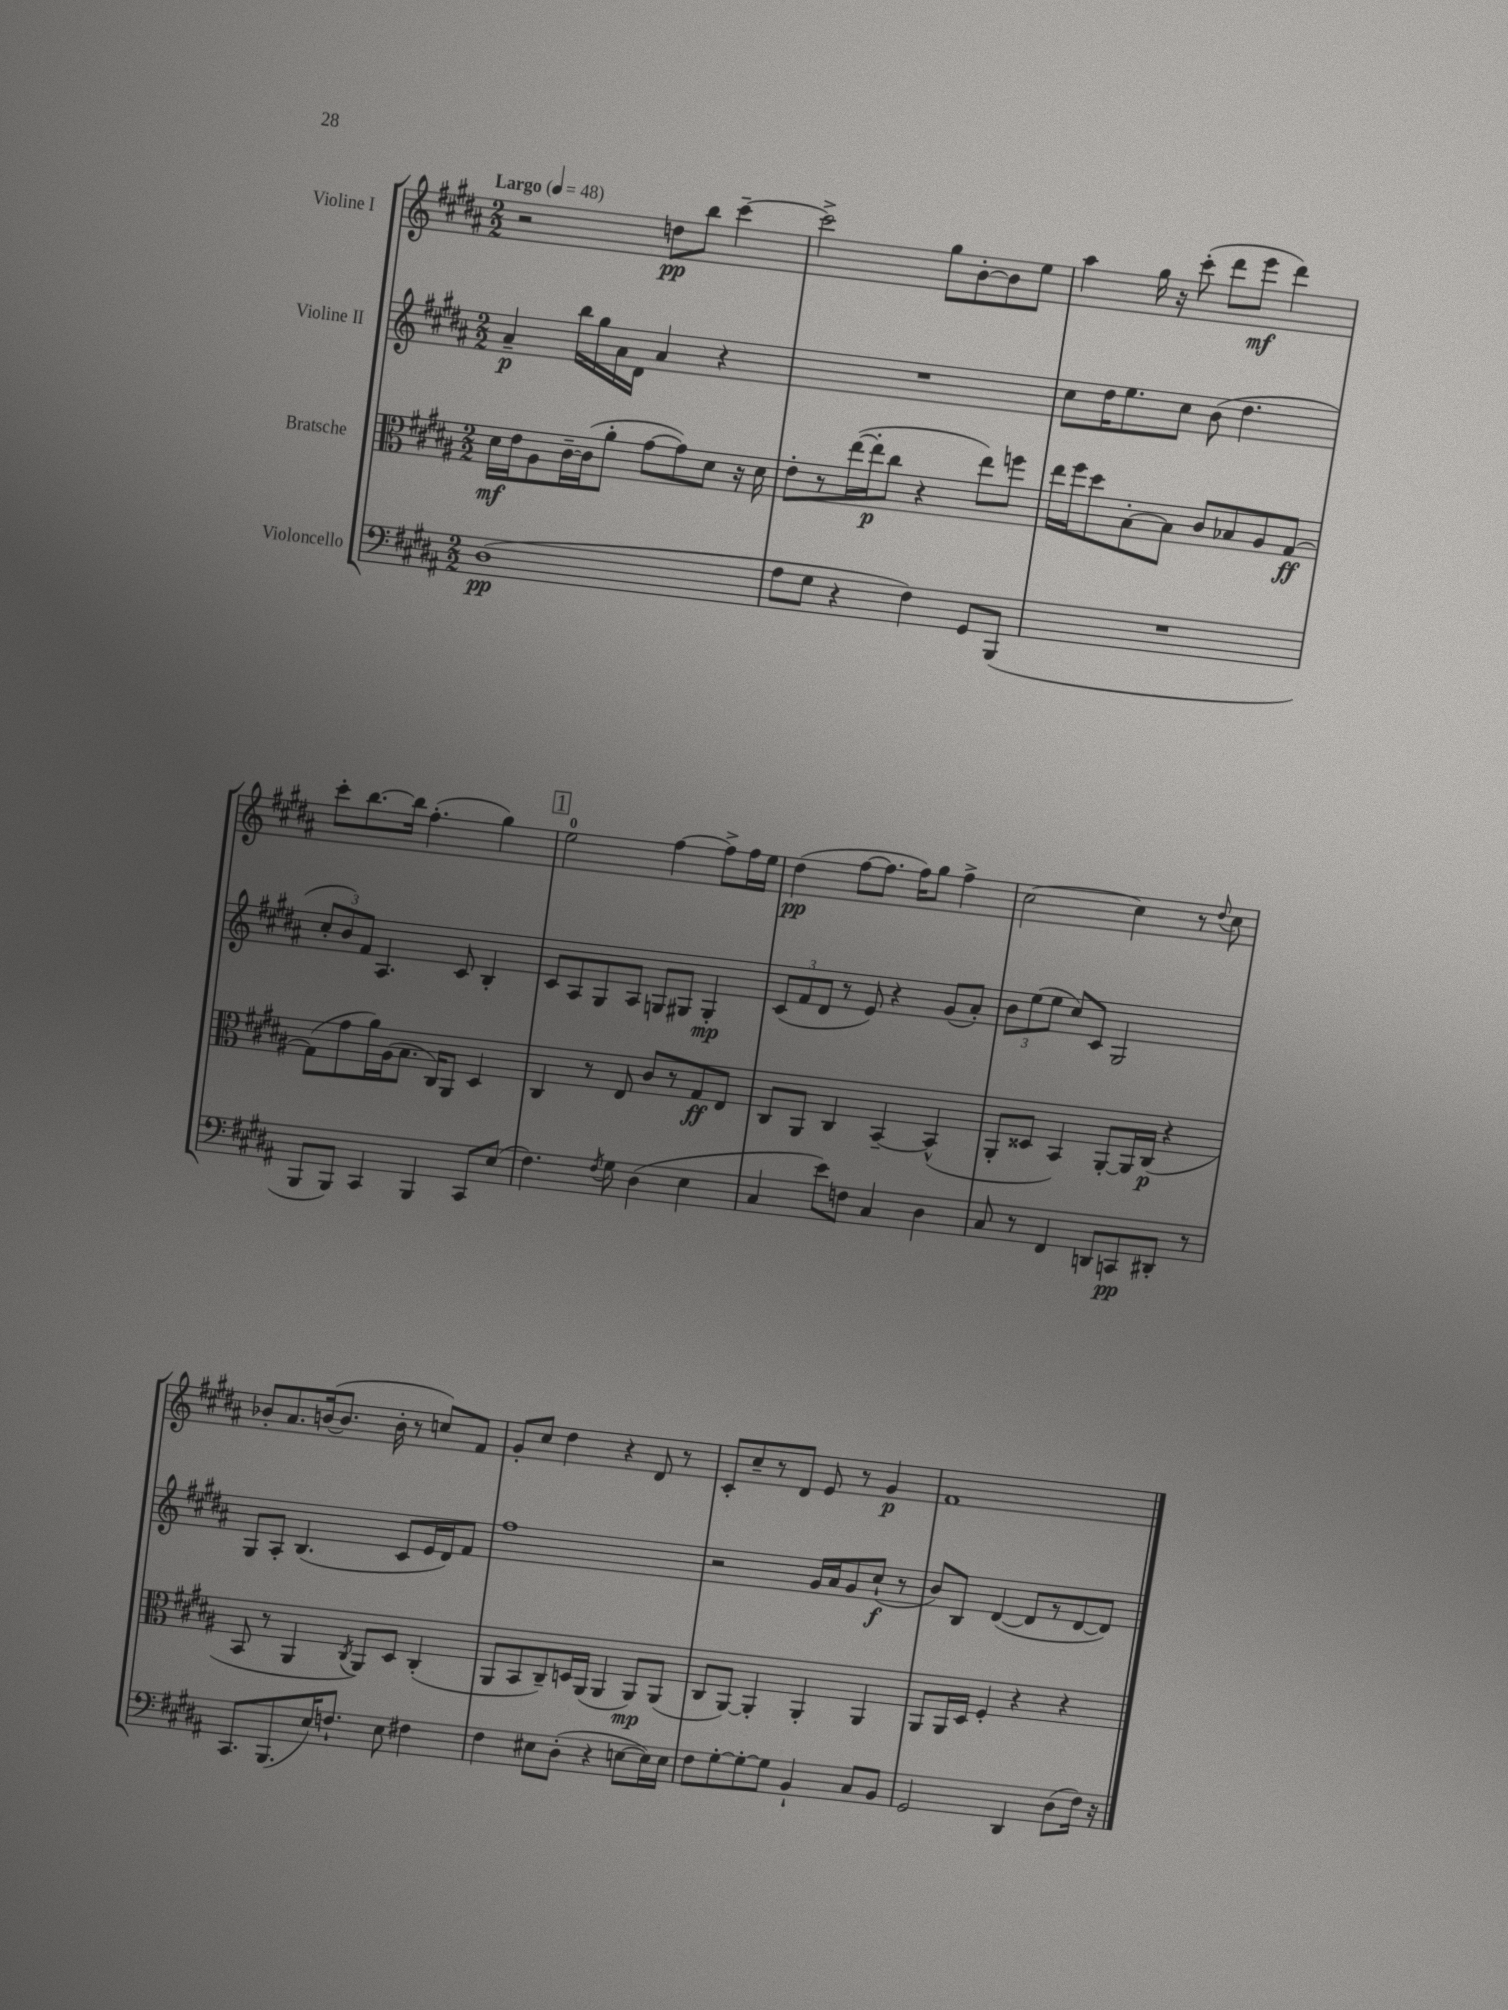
<<
\new StaffGroup <<
\new Staff = "s0" \with { instrumentName = "Violine I" } {
    \clef treble \key b \major \numericTimeSignature \time 2/2 \tempo "Largo" 4 = 48
    \autoBeamOff r2 d''8[\pp b''8] cis'''4~-- |
    cis'''2-> gis''8[ b'8~-. b'8 e''8] |
    ais''4 gis''16 r16 cis'''8-.( dis'''8[ e'''8]\mf dis'''4) |
    cis'''8[-. b''8.~ b''16] fis''4.-.( gis''4) |
    \mark \markup { \box "1" } e''2-0 fis''4~ fis''8[-> fis''16 e''16] |
    dis''4\pp( fis''8[~ fis''8.] fis''16[) gis''8] fis''4-> |
    cis''2~ cis''4 r8 \appoggiatura { dis''8 } cis''8 |
    bes'8[-. ais'8. b'16~( b'8.] b'16-. r8 c''8[) fis'8] |
    gis'8[-. cis''8] dis''4 r4 dis'8 r8 |
    cis'8[-. cis''8-- r8 dis'8] e'8 r8 gis'4\p |
    fis'1 \bar "|." |
}
\new Staff = "s1" \with { instrumentName = "Violine II" } {
    \clef treble \key b \major \numericTimeSignature \time 2/2
    \autoBeamOff ais'4--\p b''16[ gis''16 ais'16 dis'16] ais'4 r4 |
    R1 |
    cis''8[ dis''16 e''8. cis''8] b'8( dis''4. |
    \tuplet 3/2 { cis''8[-. b'8) fis'8] } ais4. cis'8 b4-. |
    \mark \markup { \box "1" } cis'8[ ais8 gis8 ais8] g8[ gis8] gis4-.\mp |
    \tuplet 3/2 { cis'8[( fis'8 dis'8] } r8 e'8) r4 gis'8[( ais'8]-.) |
    \tuplet 3/2 { b'8[ e''8( e''8] } cis''8[) cis'8] gis2 |
    gis8[ ais8]-. b4.( cis'8[ e'16 dis'16) fis'8] |
    fis''1 |
    r2 gis'16[ ais'16 gis'8 cis''8]-!\f( r8 |
    b'8[) b8] dis'4~( dis'8[ r8 dis'8~ dis'8]) \bar "|." |
}
\new Staff = "s2" \with { instrumentName = "Bratsche" } {
    \clef alto \key b \major \numericTimeSignature \time 2/2
    \autoBeamOff dis'16[\mf e'16 ais8 cis'16~-- cis'16( ais'8]-. gis'8[~ gis'8) dis'8] r16 dis'16 |
    e'8[-. r8 e''16~( e''16-.\p cis''8] r4 e''8[) f''8] |
    e''16[ fis''16 dis''8 b8~-. b8] cis'8[ bes8 ais8 gis8]~\ff |
    gis8[( gis'8 ais'16) ais16( b8.] cis16[) ais,8] dis4 |
    \mark \markup { \box "1" } cis4 r8 e8 cis'8[ r8 gis8\ff e8] |
    cis8[ ais,8] cis4 b,4~-- b,4-^( |
    ais,8[-. disis8] b,4) ais,8[~-. ais,16 cis16]\p( r4 |
    b,8 r8 ais,4 \acciaccatura { cis8 } ais,8[) dis8] cis4-.( |
    ais,8[ b,8 cis8--) d16 ais,16]( ais,4 ais,8[\mp) ais,8]( |
    cis8[ ais,8]~) ais,4-. ais,4-. ais,4 |
    ais,8[ ais,16 dis16] fis4-. r4 r4 \bar "|." |
}
\new Staff = "s3" \with { instrumentName = "Violoncello" } {
    \clef bass \key b \major \numericTimeSignature \time 2/2
    \autoBeamOff dis1\pp( |
    ais8[ gis8] r4 fis4) gis,8[ b,,8]( |
    R1 |
    b,,8[ b,,8]) cis,4 b,,4 cis,8[ e8]( |
    \mark \markup { \box "1" } fis4.) \acciaccatura { fis8 } gis8 dis4( e4 |
    cis4 e'8[) f8] cis4 dis4 |
    cis8 r8 fis,4 d,8[ c,8\pp dis,8]-. r8 |
    cis,8.[ b,,8.( e16) f8.]-! e8 fis4 |
    fis4 eis8[ dis8]-.( r4 e8[~ e16) e16] |
    fis8[ gis8~-. gis8~-. gis8] b,4-! cis8[ b,8] |
    gis,2 dis,4 dis8[( fis16]) r16 \bar "|." |
}
>>
>>
\layout { \context { \Score \remove "Bar_number_engraver" } }
